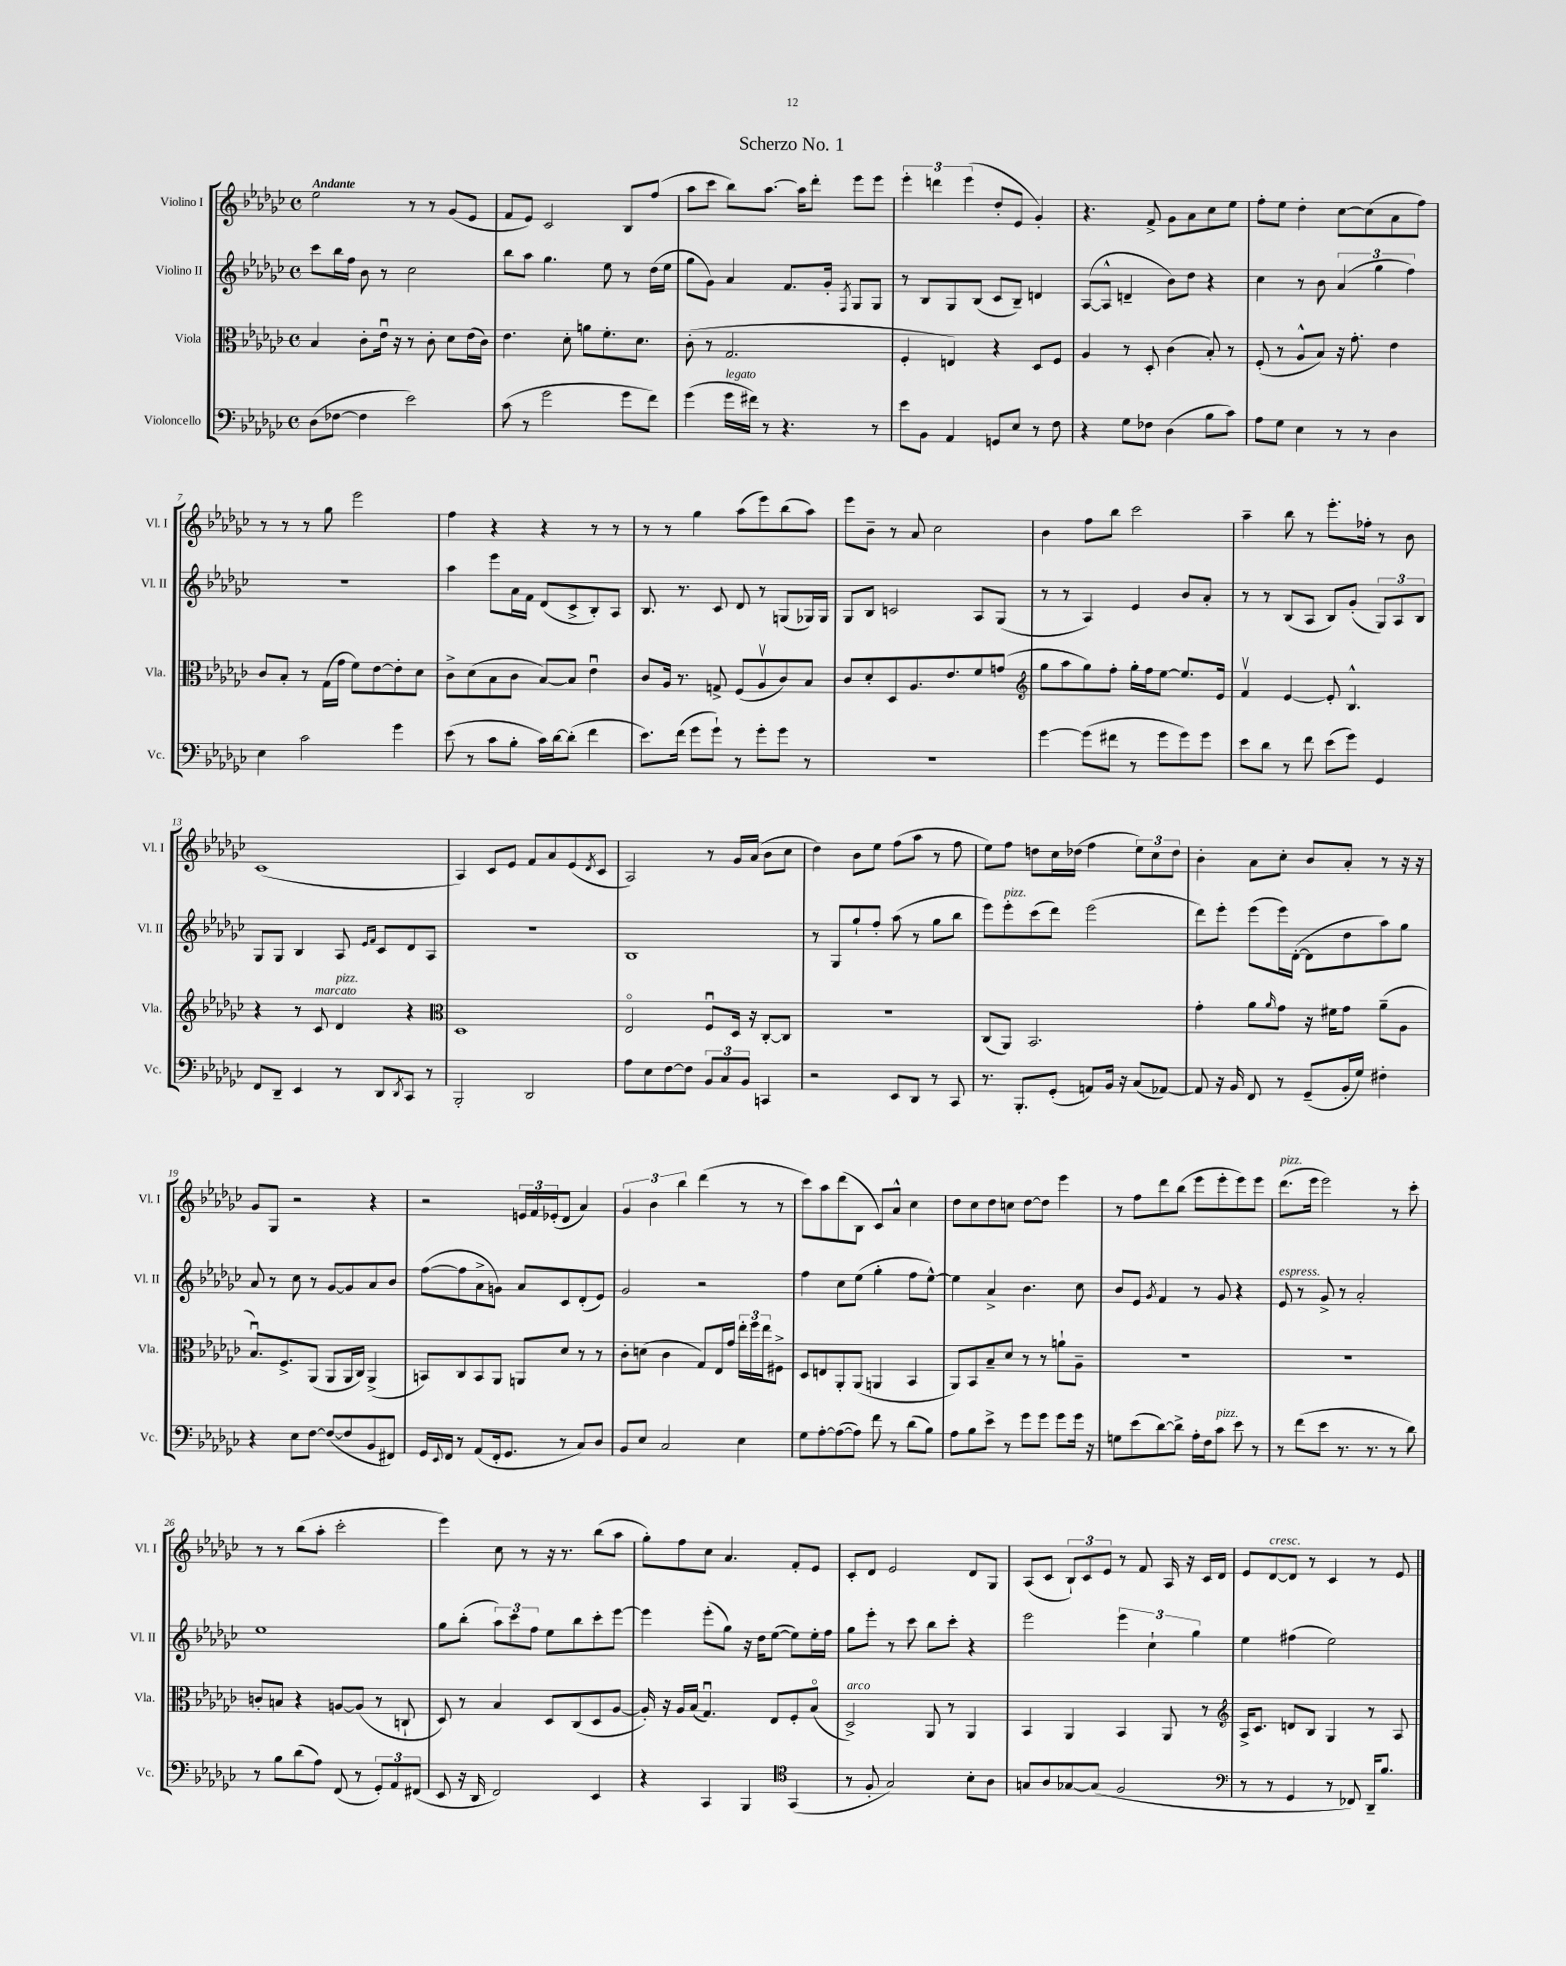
\header { title = "Scherzo No. 1" }
<<
\new StaffGroup <<
\new Staff = "s0" \with { instrumentName = "Violino I" shortInstrumentName = "Vl. I" } {
    \clef treble \key ges \major \defaultTimeSignature \time 4/4 \tempo "Andante"
    ees''2 r8 r8 ges'8( ees'8 |
    f'8 ees'8) ces'2 bes8 f''8( |
    aes''8 ces'''8 bes''8) aes''8.~ aes''16 des'''8-. ees'''8 ees'''8 |
    \tuplet 3/2 { ees'''4-. d'''4 ees'''4( } des''8-. ees'8 ges'4-.) |
    r4. f'8-> ges'8 aes'8 ces''8 ees''8 |
    f''8-. ees''8 des''4-. ces''8~ ces''8( aes'8 f''8) |
    r8 r8 r8 ges''8 ees'''2 |
    f''4 r4 r4 r8 r8 |
    r8 r8 ges''4 aes''8( ees'''8) bes''8( aes''8) |
    ees'''8 bes'8-- r8 aes'8 ces''2 |
    bes'4 f''8 bes''8 ces'''2 |
    aes''4-- bes''8 r8 ees'''8.-. fes''16-. r8 bes'8 |
    ces'1( |
    aes4) ces'8 ees'8 f'8 aes'8 ees'8( \acciaccatura { des'8 } ces'8 |
    aes2) r8 ges'16 aes'16( bes'8 ces''8 |
    des''4) bes'8 ees''8 f''8( aes''8 r8 f''8 |
    ees''8) f''8 d''8 ces''16 des''16( f''4 \tuplet 3/2 { ees''8) ces''8 des''8 } |
    bes'4-. aes'8 ces''8-. bes'8 aes'8-. r8 r16 r16 |
    ges'8 ges8 r2 r4 |
    r2 \tuplet 3/2 { e'16 f'16 ees'16-.( } des'8 aes'4) |
    \tuplet 3/2 { ges'4 bes'4 bes''4 } des'''4( r8 r8 |
    ces'''8) aes''8 des'''8( bes8 ces'8) aes'8-^ ces''4 |
    des''8 ces''8 des''8 c''8 des''8~ des''8 ees'''4 |
    r8 f''8 des'''8 bes''8( ees'''8 ees'''8-. ees'''8) ees'''8 |
    des'''8.^\markup { \italic "pizz." }( ees'''16 ees'''2) r8 ces'''8-. |
    r8 r8 bes''8( aes''8-. ces'''2-. |
    ees'''4) ces''8 r8 r16 r8. bes''8( aes''8 |
    ges''8-.) f''8 ces''8 aes'4. f'8-. ees'8 |
    ces'8-. des'8 ees'2 des'8 ges8 |
    aes8( ces'8 \tuplet 3/2 { bes8-!) ces'8 ees'8 } r8 f'8 aes16 r16 ces'16 des'16 |
    ees'8 des'8~^\markup { \italic "cresc." } des'8 r8 ces'4 r8 ees'8 \bar "|." |
}
\new Staff = "s1" \with { instrumentName = "Violino II" shortInstrumentName = "Vl. II" } {
    \clef treble \key ges \major \defaultTimeSignature \time 4/4
    ces'''8 bes''16 f''16 bes'8 r8 ces''2 |
    bes''8 aes''8 ges''4. ees''8 r8 des''16( ees''16 |
    ges''8 ges'8) aes'4 f'8. ges'16-. \acciaccatura { f8 } ges8 ges8 |
    r8 bes8 ges8 bes8( ces'8 bes8--) d'4 |
    aes8~( aes8-^ d'4-- bes'8) des''8 r4 |
    ces''4 r8 bes'8 \tuplet 3/2 { aes'4( ges''4 f''4) } |
    R1 |
    aes''4 ees'''8 aes'16 f'16 des'8( ces'8-> bes8-.) aes8 |
    bes8. r8. ces'8 des'8 r8 g8( ges16) ges16 |
    ges8 bes8 c'2 aes8 ges8( |
    r8 r8 aes4) ees'4 bes'8 aes'8-. |
    r8 r8 bes8( aes8 bes8) ges'8-.( \tuplet 3/2 { ges8) aes8 bes8 } |
    ges8 ges8 bes4 aes8 \grace { ees'16 f'16 } ces'8 des'8 aes8 |
    R1 |
    bes1 |
    r8 ges8 ges''8-! f''8-. aes''8( r8 ges''8 bes''8 |
    ees'''8) ees'''8-.^\markup { \italic "pizz." } ces'''8( des'''8) ees'''2( |
    des'''8) ees'''8-. ees'''8( ees'''16) des'16~-.( des'8 des''8 aes''8) ges''8 |
    aes'8 r8 ces''8 r8 ges'8~ ges'8 aes'8 bes'8 |
    f''8~( f''8 aes'8-> g'8) aes'8 ces'8 des'8-.( ees'8) |
    ges'2 r2 |
    f''4 ces''8 ees''8( ges''4-. f''8 ees''8~-^) |
    ees''4 aes'4-> bes'4. ces''8 |
    bes'8 ees'8 \acciaccatura { ges'8 } f'4 r8 ges'8 r4 |
    ees'8^\markup { \italic "espress." } r8 ges'8-> r8 aes'2-. |
    ees''1 |
    ges''8 bes''8-.( \tuplet 3/2 { aes''8) ces'''8 f''8 } ees''8 bes''8 ces'''8-. ees'''8~ |
    ees'''4 ees'''8-.( ges''8) r16 des''16 ees''8~( ees''8) ees''16-. f''16 |
    ges''8 ees'''8-. r8 ces'''8 bes''8 ces'''8-. r4 |
    ees'''2 \tuplet 3/2 { ees'''4 ces''4-! ges''4 } |
    ees''4 fis''4( ees''2) \bar "|." |
}
\new Staff = "s2" \with { instrumentName = "Viola" shortInstrumentName = "Vla." } {
    \clef alto \key ges \major \defaultTimeSignature \time 4/4
    bes4 ces'8-. ees'16\downbow r16 r8 ces'8-. des'8 ees'16( ces'16) |
    ees'4. des'8-. a'8 f'8.-. des'8. |
    ces'8-.( r8 ges2. |
    f4-. e4) r4 des8 f8 |
    aes4 r8 des8-. ces'4( bes8-.) r8 |
    f8-.( r8 aes8-^ bes8) r16 ges'8.-. ees'4 |
    ces'8 bes8-. r8 ges16( ges'16 f'8) ees'8~ ees'8-. des'8 |
    ces'8-> des'8( bes8 ces'8 bes8~) bes8 ees'4\downbow |
    ces'8 aes16 r8. g8-> f8( aes8\upbow ces'8) bes8 |
    ces'8 des'8-. des8 aes8. ees'8. f'8 g'8( |
    \clef treble ges''8 aes''8 ges''8) f''8-. ges''16-. f''16 ees''8~ ees''8. ees'16 |
    f'4\upbow ees'4~ ees'8-. bes4.-^ |
    r4 r8 ces'8^\markup { \italic "marcato" } des'4^\markup { \italic "pizz." } r4 |
    \clef alto des1 |
    ees2\flageolet f8\downbow des16 r16 ces8~-. ces8 |
    r1 |
    ces8( aes,8) bes,2. |
    ges'4-. aes'8 \grace { aes'16 } ges'8 r16 fis'16 ges'8 aes'8--( aes8 |
    bes8.\downbow) f8.-> aes,8( aes,8 aes,16 ces16) aes,4->( |
    b,8) ces8 b,8 aes,8 a,8 des'8 r8 r8 |
    ces'8-. d'8( ces'4 ges8) ees16 ges'16 \tuplet 3/2 { ees''16-. f''16 ees''16 } fis8-> |
    des8 e8 aes,8-. aes,8( a,4 bes,4 |
    aes,8) bes,8 bes8-- des'8 r8 r8 a'8-! aes8-- |
    R1 |
    R1 |
    c'8-. b8 r4 a8~ a8( r8 c8-! |
    des8) r8 bes4 des8 ces8( des8 aes8~ |
    aes16-.) r16 aes16 bes16( ges4.\downbow) ees8 f8-. bes8\flageolet( |
    des2->^\markup { \italic "arco" }) aes,8 r8 aes,4 |
    bes,4 aes,4 bes,4 aes,8 r8 |
    \clef treble aes16-> ces'8. d'8 bes8 ges4 r8 aes8 \bar "|." |
}
\new Staff = "s3" \with { instrumentName = "Violoncello" shortInstrumentName = "Vc." } {
    \clef bass \key ges \major \defaultTimeSignature \time 4/4
    des8( fes8~ fes4 ees'2) |
    ces'8( r8 ges'2 ges'8 f'8) |
    ges'4( ges'16^\markup { \italic "legato" } fis'16) r8 r4. r8 |
    ees'8 bes,8 aes,4 g,8 ees8 r8 f8 |
    r4 ges8 fes8 des4( bes8 ces'8) |
    aes8 ges8 ees4 r8 r8 des4 |
    ees4 ces'2 ges'4 |
    ees'8( r8 ces'8 bes8-. ces'16) des'16~ des'8-.( f'4 |
    ees'8.) f'16( ges'8 ges'8-!) r8 ges'8-. ges'8 r8 |
    R1 |
    ges'4~ ges'8( fis'8 r8 ges'8 ges'8) ges'8 |
    ees'8 des'8 r8 f'8 ees'8( ges'8) ges,4 |
    f,8 des,8-- ees,4 r8 des,8 \acciaccatura { des,8 } ces,8 r8 |
    bes,,2-. des,2 |
    aes8 ees8 f8~ f8 \tuplet 3/2 { bes,8 ces8 bes,8 } c,4 |
    r2 ees,8 des,8 r8 ces,8 |
    r8. bes,,8.-. ges,8-.( a,8) bes,16 r16 ces8( aes,8~) |
    aes,8 r16 bes,16 f,8 r8 ges,8--( bes,16-. ges16) fis4-. |
    r4 ees8 f8~ f8~( f8 bes,8 fis,8) |
    ges,16 \appoggiatura { ees,8 } f,16 r8 aes,8( f,16-. ges,8. r8 ces8) des8 |
    bes,8 ees8 ces2 ees4 |
    ges8 aes8~-. aes8~( aes8) f'8 r8 des'8( bes8) |
    aes8 bes8 ees'8-> r8 ges'8 ges'8 ges'8 ges'16 r16 |
    g8 ees'8( des'8~) des'8-> aes16-. f16 ces'8^\markup { \italic "pizz." } ees'8 r8 |
    r8 f'8( ees'8 r8. r8. r8 des'8) |
    r8 bes8 des'8( aes8) f,8( r8 \tuplet 3/2 { ges,8-.) aes,8 fis,8( } |
    ees,8 r16 des,16 f,2) ees,4 |
    r4 ces,4 bes,,4 \clef tenor ges,4( |
    r8 f8-. ges2) bes8-. aes8 |
    g8 aes8 ges8~ ges8( f2 |
    \clef bass r8 r8 ges,4 r8 fes,8) des,16-- bes8. \bar "|." |
}
>>
>>
